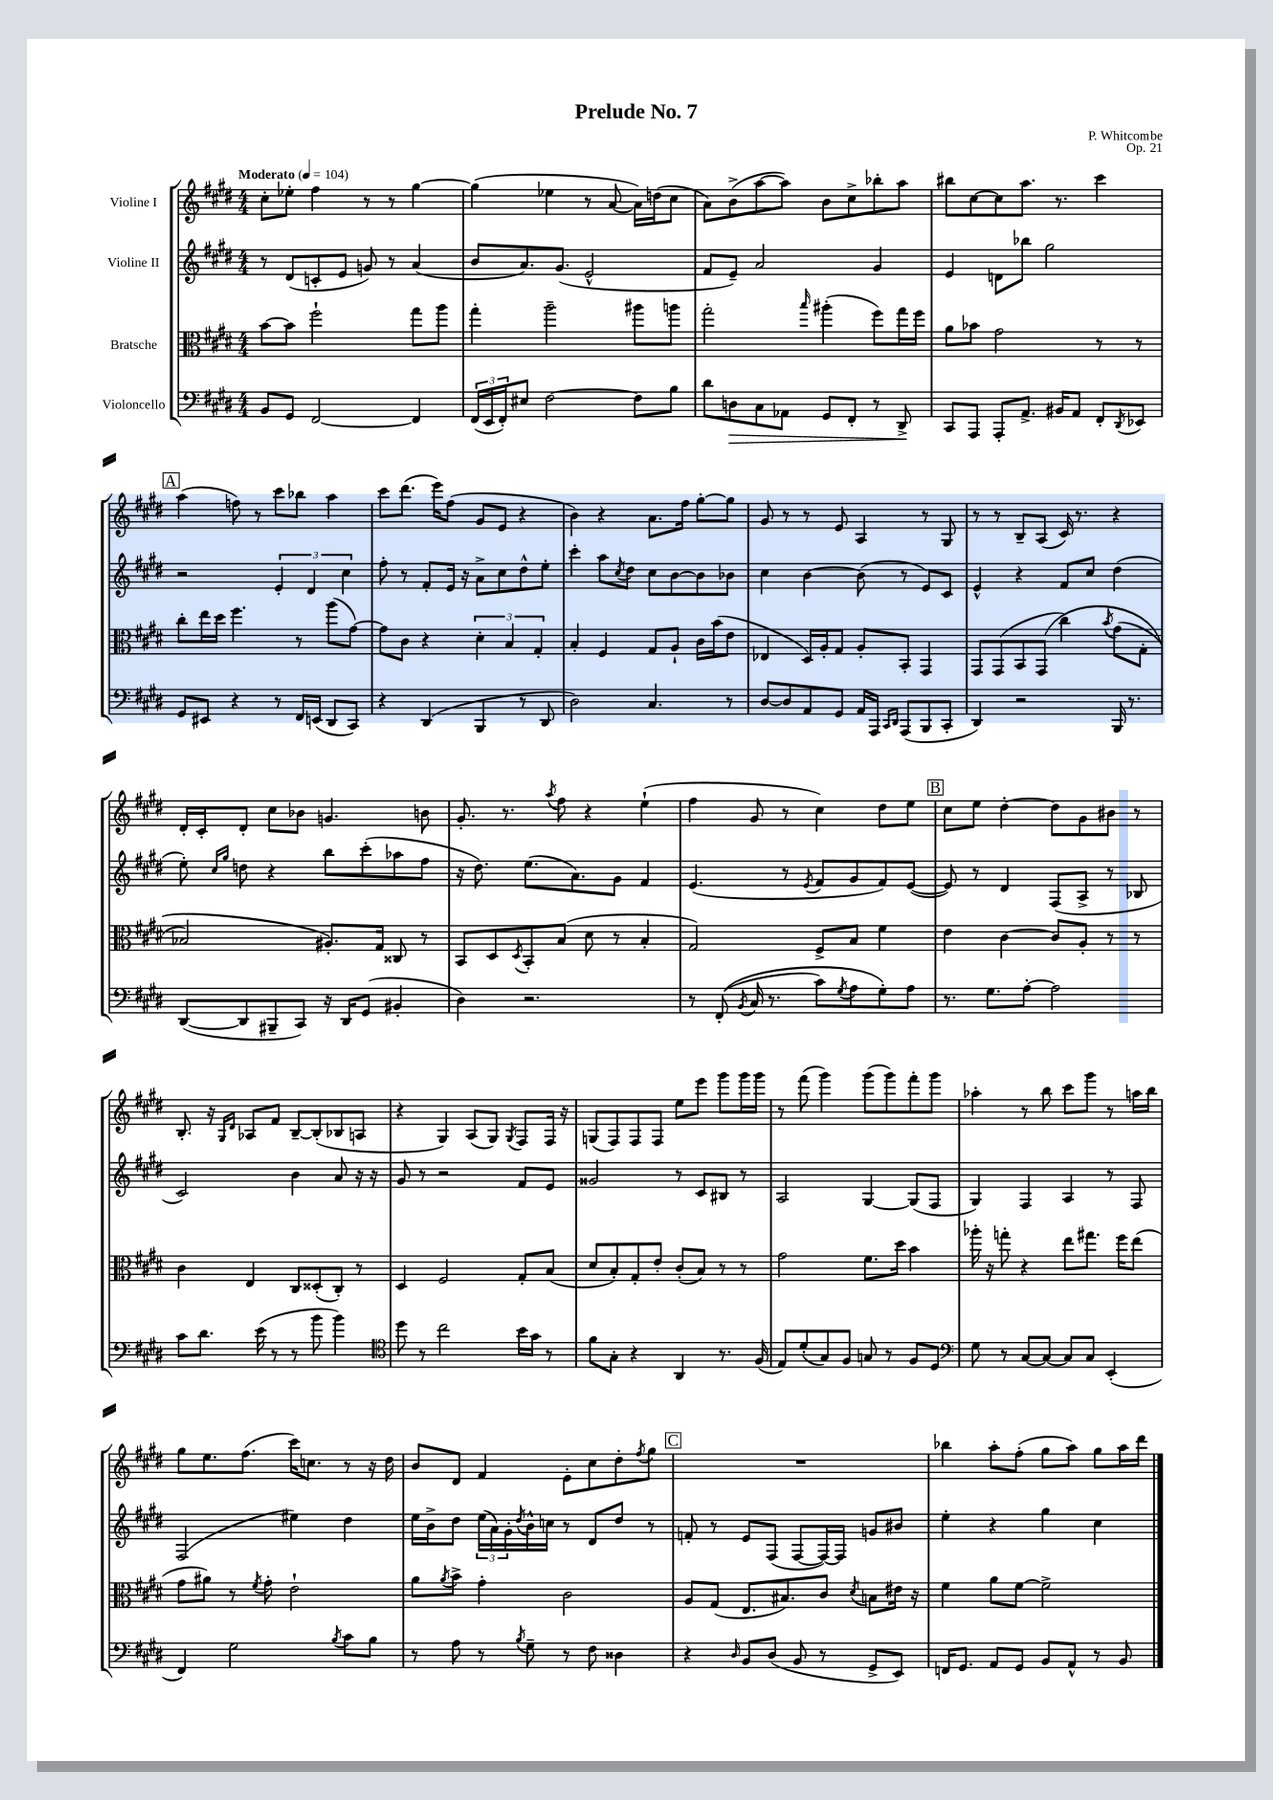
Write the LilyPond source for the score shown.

\header { title = "Prelude No. 7" composer = "P. Whitcombe" opus = "Op. 21" }
<<
\new StaffGroup <<
\new Staff = "s0" \with { instrumentName = "Violine I" } {
    \clef treble \key e \major \numericTimeSignature \time 4/4 \tempo "Moderato" 4 = 104
    cis''8-. ees''8-. fis''4 r8 r8 gis''4~ |
    gis''4( ees''4 r8 a'8~ a'16) d''16( cis''8 |
    a'8) b'8->( a''8~ a''8) b'8 cis''8-> bes''8-. a''8 |
    bis''8 cis''8~ cis''8 a''8. r8. cis'''4 |
    \mark \markup { \box "A" } a''4( f''8) r8 cis'''8 bes''8 a''4 |
    cis'''8 dis'''8.( e'''16) fis''8( gis'8 e'8 r4 |
    b'4) r4 a'8. fis''16 gis''8~-. gis''8 |
    gis'8 r8 r8 e'8 a4 r8 gis8 |
    r8 r8 b8-- a8( cis'16) r8. r4 |
    dis'16-. cis'16-. dis'8-. cis''8 bes'8 g'4. b'8 |
    gis'8.-. r8. \acciaccatura { a''8 } fis''8 r4 e''4-!( |
    fis''4 gis'8 r8 cis''4) dis''8 e''8 |
    \mark \markup { \box "B" } cis''8 e''8 dis''4~-. dis''8 gis'8 bis'8 r8 |
    b8.-. r16 \grace { gis16 dis'16 } aes8 fis'8 b8~-- b8-.( bes8 a8 |
    r4 gis4) a8( gis8) \acciaccatura { gis8 } fis8 fis16 r16 |
    g8( fis8) fis8 fis8 e''8 e'''8 gis'''8 gis'''16 gis'''16 |
    r8 fis'''8( gis'''4) gis'''8( gis'''8) fis'''8-. gis'''8 |
    aes''4-. r8 b''8 cis'''8 gis'''8 r8 a''16 b''16 |
    gis''8 e''8. fis''8.( cis'''16) c''8. r8 r16 dis''16 |
    b'8 dis'8 fis'4 e'8-. cis''8 dis''8-. \acciaccatura { fis''8 } gis''8 |
    \mark \markup { \box "C" } R1 |
    bes''4 a''8-. fis''8-.( gis''8 a''8) gis''8 a''16 dis'''16 \bar "|." |
}
\new Staff = "s1" \with { instrumentName = "Violine II" } {
    \clef treble \key e \major \numericTimeSignature \time 4/4
    r8 dis'8( c'8-. e'8 g'8) r8 a'4( |
    b'8 a'8.) gis'8.( e'2-^ |
    fis'8 e'8--) a'2 gis'4 |
    e'4 d'8 bes''8 gis''2 |
    \mark \markup { \box "A" } r2 \tuplet 3/2 { e'4-. dis'4 cis''4 } |
    fis''8-. r8 fis'8-. e'16 r16 a'8-> cis''8 dis''8-^ e''8-. |
    cis'''4-. a''8 \acciaccatura { cis''8 } dis''8 cis''8 b'8~ b'8 bes'8 |
    cis''4 b'4~ b'8( r8 e'8) cis'8 |
    e'4-^ r4 fis'8 cis''8 dis''4( |
    e''8-.) \grace { cis''16 gis''16 } d''8 r4 b''8 cis'''8-.( aes''8 fis''8 |
    r16 dis''8.) e''8.( a'8.) gis'8 fis'4 |
    e'4.( r8 \acciaccatura { e'8 } fis'8 gis'8 fis'8) e'8~( |
    \mark \markup { \box "B" } e'8) r8 dis'4 fis8( a8-> r8 bes8 |
    cis'2) b'4 a'8 r16 r16 |
    gis'8 r8 r2 fis'8 e'8 |
    gisis'2 r8 cis'8 bis8 r8 |
    a2 gis4~ gis8( fis8 |
    gis4) fis4 a4 r8 fis8 |
    fis2( eis''4) dis''4 |
    e''16 b'16-> dis''8 \tuplet 3/2 { e''16( a'16) gis'16-. } \acciaccatura { dis''8 } b'16-^ c''16 r8 dis'8 dis''8 r8 |
    \mark \markup { \box "C" } f'8-. r8 e'8 fis8( fis8~ fis16~) fis16 g'8 bis'8 |
    e''4-. r4 gis''4 cis''4 \bar "|." |
}
\new Staff = "s2" \with { instrumentName = "Bratsche" } {
    \clef alto \key e \major \numericTimeSignature \time 4/4
    b'8~ b'8 fis''2-! gis''8 a''8 |
    gis''4-. a''2-- ais''8 a''8 |
    gis''2-. \grace { b''16 } ais''4-.( fis''8) gis''16 fis''16 |
    a'8 bes'8 gis'2 r8 r8 |
    \mark \markup { \box "A" } cis''8-. e''16 dis''16 fis''4. r8 a''8( gis'8~) |
    gis'8 cis'8 r4 \tuplet 3/2 { dis'4-. b4 gis4-. } |
    b4-. fis4 gis8 a8-! cis'16 b'16( e'8 |
    ees4 dis16) a16-. gis8 a8-. b,8-. gis,4 |
    gis,8 gis,8( b,8 gis,8\( cis''4) \acciaccatura { b'8 } gis'8( gis8-. |
    bes2) ais8.-.\) gis16 cisis8 r8 |
    b,8 dis8 \acciaccatura { dis8 } b,8-. b8( dis'8 r8 b4-. |
    gis2) fis8-> b8 fis'4 |
    \mark \markup { \box "B" } e'4 cis'4~ cis'8 a8-. r8 r8 |
    cis'4 e4 cis8 disis8-.( cis8-.) r8 |
    dis4 fis2 gis8-. b8( |
    dis'8 b8-.) gis8-. e'8-. cis'8-.( b8) r8 r8 |
    gis'2 fis'8. dis''16 b'4 |
    aes''16-. r16 g''8-. r4 e''8 gis''8. fis''16 e''8( |
    gis'8 ais'8) r8 \acciaccatura { fis'8 } gis'8-. e'2-! |
    a'8 \acciaccatura { a'8 } b'8-> gis'4-. cis'2 |
    \mark \markup { \box "C" } a8 gis8( e8. bis8.) cis'8 \acciaccatura { dis'8 } b8 eis'16 r16 |
    fis'4 a'8 fis'8~ fis'2-> \bar "|." |
}
\new Staff = "s3" \with { instrumentName = "Violoncello" } {
    \clef bass \key e \major \numericTimeSignature \time 4/4
    b,8 gis,8 fis,2~ fis,4 |
    \tuplet 3/2 { fis,16( e,16 fis,16-.) } eis8 fis2~ fis8 b8 |
    dis'8 d8\> cis8 aes,8 gis,8 fis,8-. r8 dis,8->\! |
    cis,8 a,,8 a,,8-. a,8.-> bis,16 a,8 fis,8-. \acciaccatura { dis,8 } ees,8 |
    \mark \markup { \box "A" } gis,8 eis,8 r4 r8 fis,16 e,16( dis,8 cis,8) |
    r4 dis,4( b,,4 r8 dis,8 |
    dis2) cis4. r8 |
    dis8~ dis8 a,8 gis,8 a,16 a,,16 \grace { cis,16 dis,16 } a,,8( b,,8 cis,8-. |
    dis,4) r2 b,,16 r8. |
    dis,8~( dis,8 bis,,8-- cis,8) r16 dis,16 gis,8( bis,4-. |
    dis4) r2. |
    r8 fis,8-.(\( \acciaccatura { b,8 } cis16 r8. cis'8) \acciaccatura { gis8 } a8 gis8-.\) a8 |
    \mark \markup { \box "B" } r8. gis8. a8~-. a2 |
    cis'8 dis'8. e'16( r8 r8 b'8 b'4) |
    \clef tenor dis''8 r8 cis''2 b'16 gis'16 r8 |
    fis'8 gis8-. r4 a,4 r8. fis16( |
    e8) dis'8-.( gis8) fis8 g8 r8 fis8 dis8 |
    \clef bass gis8 r8 cis8~ cis8~ cis8 cis8 e,4-.( |
    fis,4) gis2 \acciaccatura { b8 } cis'8 b8 |
    r8 a8 r8 \acciaccatura { b8 } gis8-- r8 fis8 disis4 |
    \mark \markup { \box "C" } r4 \grace { dis16 } b,8 dis8( b,8 r8 gis,8-> e,8) |
    f,16 gis,8. a,8 gis,8 b,8 a,8-^ r8 b,8 \bar "|." |
}
>>
>>
\layout { \context { \Score \remove "Bar_number_engraver" } }
